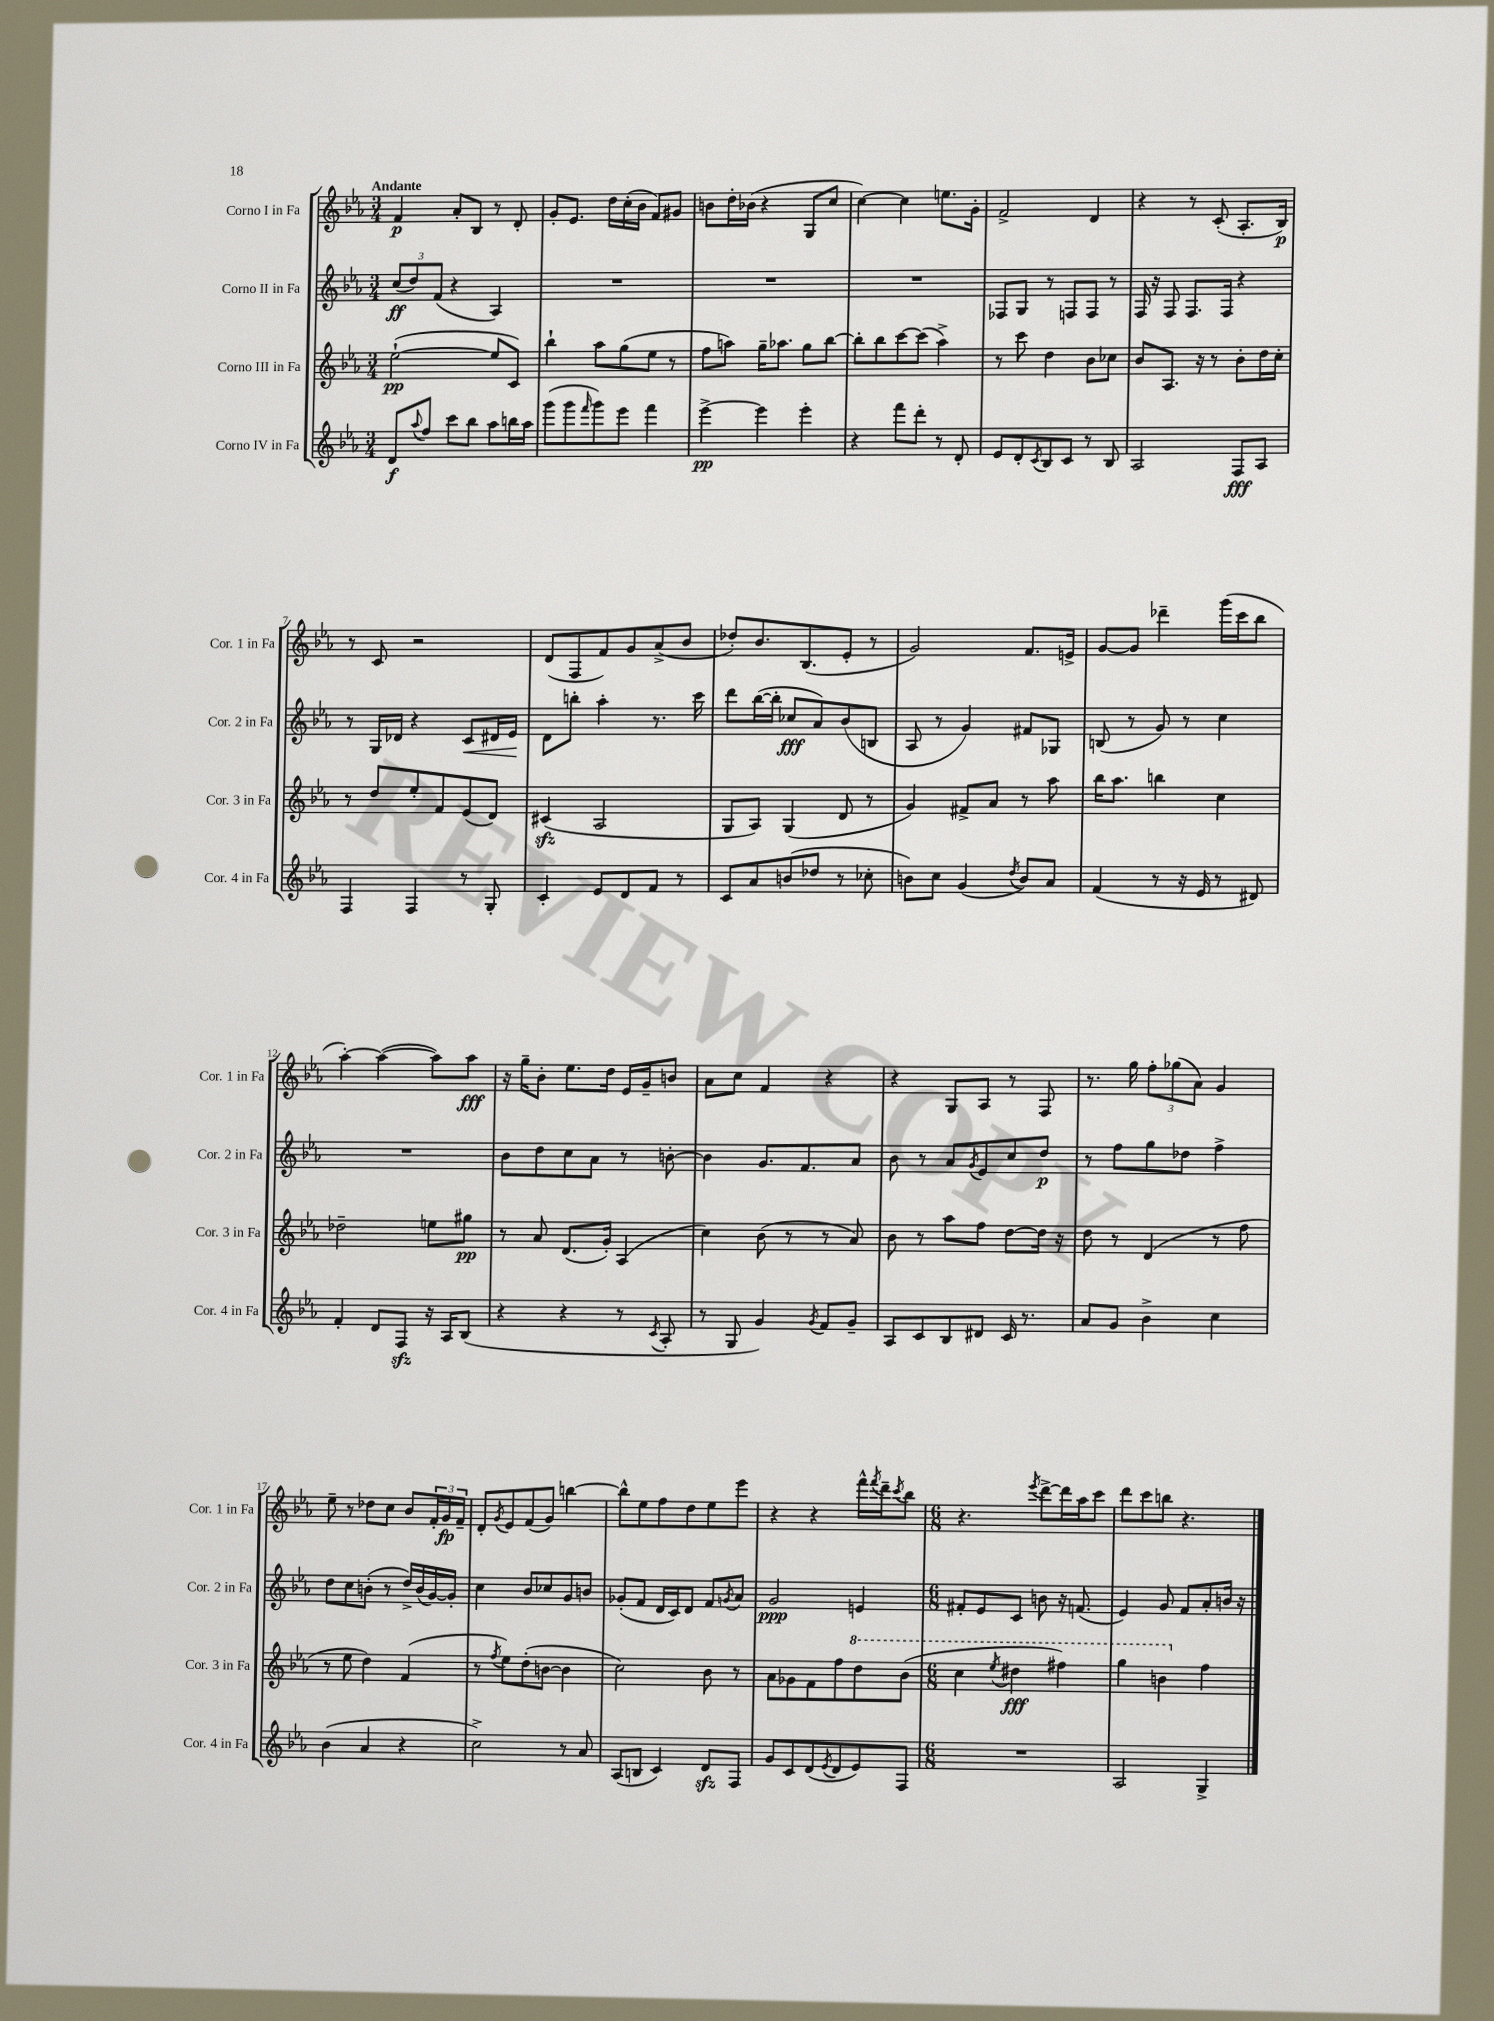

**kern	**kern	**kern	**kern
*staff4	*staff3	*staff2	*staff1
*clefG2	*clefG2	*clefG2	*clefG2
*k[b-e-a-]	*k[b-e-a-]	*k[b-e-a-]	*k[b-e-a-]
*M3/4	*M3/4	*M3/4	*M3/4
8d	([2ee-`	(12cc	4f
.	.	12dd)	.
8qqaa-	.	.	.
8ff	.	.	.
.	.	(12f	.
8ccc	.	4r	8a-'
8bb-	.	.	8B-
8aa-	8ee-]	4A-)	8r
16bb	8c)	.	8d'
16aa-	.	.	.
=	=	=	=
(8ggg	4bb-`	2.r	8g'
8ggg	.	.	8.e-
16qqfff	.	.	.
8ggg)	8aa-	.	.
.	.	.	16dd
8eee-	(8gg	.	(16cc'
.	.	.	16b-
4fff	8ee-	.	8f)
.	8r	.	8g#
=	=	=	=
[4eee-^	8ff	2.r	8b
.	8aa)	.	16dd'
.	.	.	(16b-
4eee-]	16gg~	.	4r
.	8.aa-	.	.
4eee-'	8gg	.	8G
.	[8bb-	.	8cc
=	=	=	=
4r	8bb-']	2.r	[4cc)
.	8bb-	.	.
8fff	[8ccc	.	4cc]
8ddd'	(8ccc]	.	.
8r	4aa-^)	.	8.ee
8d'	.	.	.
.	.	.	16g'
=	=	=	=
8e-	8r	8F-	2f^
8d'	8ccc	8G	.
8qc	.	.	.
8B-	4dd	8r	.
8c	.	8F	.
8r	8b-	8F	4d
8B-	8cc-	8r	.
=	=	=	=
2A-	8b-	16F	4r
.	.	16r	.
.	8.A-	8F	.
.	.	8.F	8r
.	16r	.	.
.	8r	.	(8c'
.	.	16F	.
8F	8b-'	4r	8.A-'
8A-	16dd	.	.
.	16cc'	.	16B-)
=	=	=	=
4F	8r	8r	8r
.	8dd	16G	8c
.	.	16d-	.
4F	8ee-'	4r	2r
.	8f	.	.
8r	(8e-	8c	.
8G'	8d)	16d#	.
.	.	16e-	.
=	=	=	=
4c'	(4c#	8d	(8d
.	.	8bb'	8F
8e-	2A-	4aa-'	8f)
8d	.	.	8g
8f	.	8.r	(8a-^
8r	.	.	8b-
.	.	16ccc	.
=	=	=	=
8c	8G	8ddd	8dd-')
8a-	8A-)	([16bb-	8.b-
.	.	16bb-']	.
(8b	(4G	8cc-	.
.	.	.	(8.B-
8dd-	.	8a-)	.
8r	8d	(8b-	8e-'
8cc-'	8r	8B	8r
=	=	=	=
8b)	4g)	8A-	2g)
8cc	.	8r	.
(4g	8f#^	4g)	.
.	8a-	.	.
8qdd	.	.	.
8b)	8r	8f#	8.f
8a-	8aa-	8G-	.
.	.	.	16e^
=	=	=	=
(4f	16bb-	(8B	[8g
.	8.aa-	.	.
.	.	8r	8g]
8r	4bb	8g)	4ddd-~
16r	.	8r	.
16e-	.	.	.
8r	4cc	4cc	(16ggg
.	.	.	16ccc
8d#)	.	.	8bb-
=	=	=	=
4f'	2dd-~	2.r	[4aa-')
8d	.	.	(4aa-_
8F	.	.	.
16r	8ee	.	8aa-])
16A-	.	.	.
(8B-	8gg#	.	8aa-
=	=	=	=
4r	8r	8b-	16r
.	.	.	16gg~
.	8a-	8dd	8b-'
4r	(8.d	8cc	8.ee-
.	.	8a-	.
.	16g')	.	16dd
8r	(4A-	8r	16e-
.	.	.	16g~
8qc	.	.	.
8A-'	.	[8b'	8b
=	=	=	=
8r	4cc)	4b]	8a-
8G	.	.	8cc
4g)	(8b-	8.g	4f
.	8r	.	.
.	.	8.f	.
8qg	.	.	.
8f	8r	.	4r
8g~	8a-)	8a-	.
=	=	=	=
8A-	8b-	8b-	4r
8c	8r	8r	.
8B-	8aa-	8a-	8G
.	.	8qg	.
8d#	8ff	8e-	8A-
16c	[8dd	8cc	8r
8.r	.	.	.
.	16dd]	8dd	8F
.	16r	.	.
=	=	=	=
8a-	8dd	8r	8.r
8g	8r	8ff	.
.	.	.	16gg
4b-^	(4d	8gg	12ff'
.	.	.	(12gg-
.	.	8dd-	.
.	.	.	12a-)
4cc	8r	4ff^	4g
.	8ff	.	.
=	=	=	=
(4b-	8r	8dd	8ee-~
.	8ee-	8cc	8r
4a-	4dd)	(8b'	8dd-
.	.	8r	8cc
4r	(4f	16dd^)	8b-
.	.	(16b	.
.	.	[16g)	24f'
.	.	.	24g
.	.	16g']	.
.	.	.	24f~
=	=	=	=
2cc^)	8r	4cc	8d'
.	8qff	.	8qg
.	8ee-)	.	8e-
.	(8dd'	8b-	(8f
.	[8b	8cc-	8g)
8r	4b]	8g	[4bb
8a-	.	8b	.
=	=	=	=
(8A-	2cc)	(8g-'	8bb^^]
8B	.	8f	8ee-
4c)	.	16d	8ff
.	.	16c)	.
.	.	8d	8dd
8d	8b-	8f	8ee-
.	.	8qg	.
8F	8r	8a-	8eee-
=	=	=	=
8g	8a-	2g	4r
8c	8g-	.	.
(8d	8f	.	4r
8qe-	.	.	.
8d	8ff	.	.
8e-)	8ddd	4e	16fff^^
.	.	.	8qfff
.	.	.	16ddd~
.	.	.	8qccc
8F	(8bb-	.	8bb-
=	=	=	=
*M6/8	*M6/8	*M6/8	*M6/8
2.r	4ccc	8f#'	4.r
.	.	8e-	.
.	8qeee-	.	.
.	4ddd#	8c	.
.	.	.	8qeee-
.	.	8b	[8ddd^
.	4fff#)	16r	16ddd]
.	.	(8.f	16aa-
.	.	.	8ccc
=	=	=	=
2A-	4ggg	4e-)	8ddd
.	.	.	8ccc
.	4bb	8g	8bb
.	.	8f	4.r
4G^	4ff	8a-'	.
.	.	16b	.
.	.	16r	.
==	==	==	==
*-	*-	*-	*-
